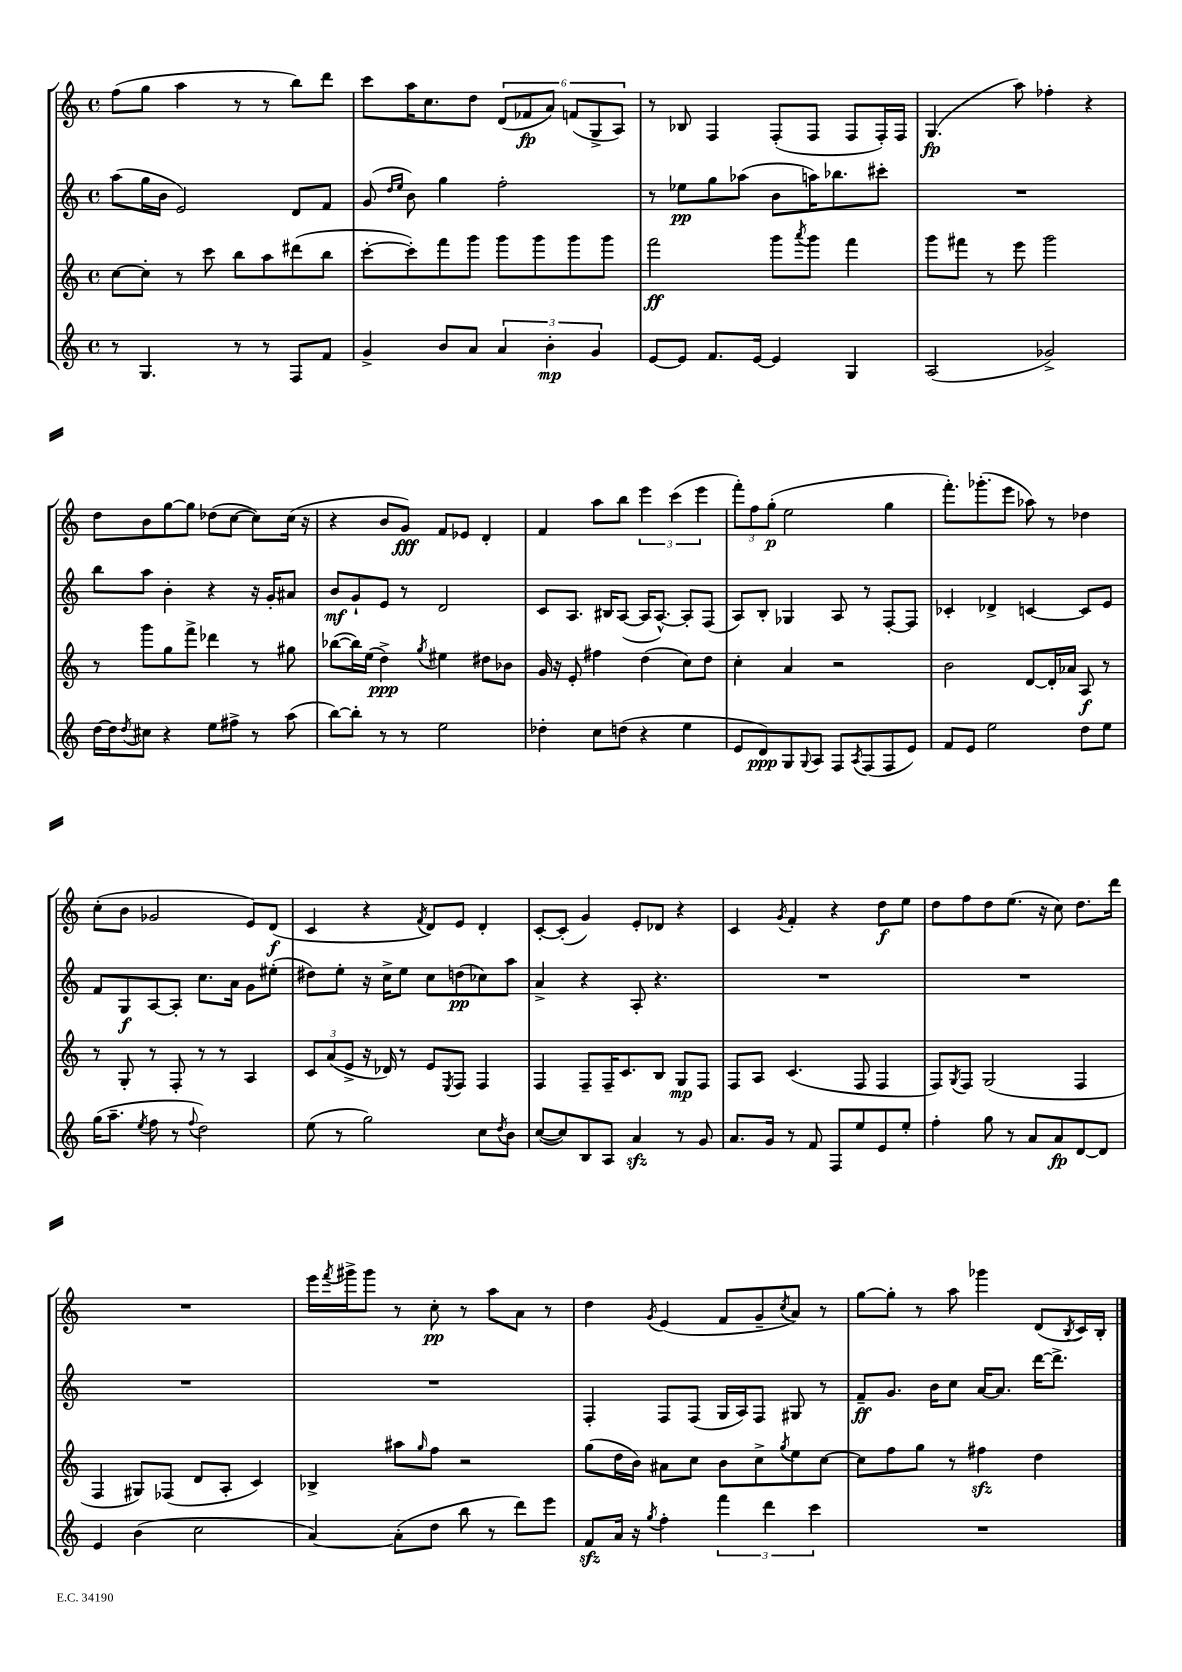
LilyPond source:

<<
\new StaffGroup <<
\new Staff = "s0" {
    \clef treble \key c \major \defaultTimeSignature \time 4/4
    f''8( g''8 a''4 r8 r8 b''8) d'''8 |
    c'''8 a''16 c''8. d''8 \tuplet 6/4 { d'8( fes'8\fp a'8) f'8( g8-> a8) } |
    r8 bes8 f4 f8-.( f8 f8 f16-.) f16 |
    g4.\fp( a''8) fes''4-. r4 |
    d''8 b'8 g''8~ g''8 des''8( c''8~ c''8) c''16( r16 |
    r4 b'8 g'8\fff) f'8 ees'8 d'4-. |
    f'4 a''8 b''8 \tuplet 3/2 { e'''4 c'''4( e'''4 } |
    \tuplet 3/2 { f'''8-.) f''8 g''8-.\p( } e''2 g''4 |
    f'''8.-.) ges'''8.-.( e'''8 aes''8) r8 des''4 |
    c''8-.( b'8 ges'2 e'8) d'8\f( |
    c'4 r4 \acciaccatura { f'8 } d'8) e'8 d'4-. |
    c'8~-. c'8-.( g'4) e'8-. des'8 r4 |
    c'4 \acciaccatura { g'8 } f'4-. r4 d''8\f e''8 |
    d''8 f''8 d''8 e''8.( r16 c''8) d''8. d'''16 |
    R1 |
    e'''16 \acciaccatura { f'''8 } gis'''16-> gis'''8 r8 c''8-.\pp r8 a''8 a'8 r8 |
    d''4 \acciaccatura { g'8 } e'4( f'8 g'8-- \acciaccatura { c''8 } a'8) r8 |
    g''8~ g''8-. r8 a''8 ges'''4 d'8( \acciaccatura { b8 } c'16) b16-. \bar "|." |
}
\new Staff = "s1" {
    \clef treble \key c \major \defaultTimeSignature \time 4/4
    a''8( g''16 b'16 e'2) d'8 f'8 |
    g'8( \grace { d''16 e''16 } b'8) g''4 f''2-. |
    r8 ees''8\pp g''8 aes''8( b'8 a''16) bes''8. cis'''8-. |
    R1 |
    b''8 a''8 b'4-. r4 r16 g'16-. ais'8 |
    b'8\mf g'8-! e'8 r8 d'2 |
    c'8 a8. bis16 a8~( a16 a8.~-^) a8-. f8( |
    a8) b8-. ges4 a8 r8 f8~-. f8 |
    ces'4-. des'4-> c'4~ c'8 e'8 |
    f'8 g8\f a8~ a8-. c''8. a'16 g'8 eis''8-.( |
    dis''8) e''8-. r16 c''16-> e''8 c''8 d''8\pp( ces''8) a''8 |
    a'4-> r4 a8-. r4. |
    R1 |
    R1 |
    R1 |
    R1 |
    f4-. f8 f8( g16 a16) f8 gis8 r8 |
    f'8--\ff g'8. b'16 c''8 a'16~ a'8. d'''16~ d'''8.-> \bar "|." |
}
\new Staff = "s2" {
    \clef treble \key c \major \defaultTimeSignature \time 4/4
    c''8~ c''8-. r8 c'''8 b''8 a''8 dis'''8( b''8 |
    c'''8~-. c'''8-.) f'''8 g'''8 g'''8 g'''8 g'''8 g'''8 |
    f'''2\ff g'''8 \acciaccatura { a'''8 } g'''8 f'''4 |
    g'''8 fis'''8 r8 e'''8 g'''2 |
    r8 g'''8 g''8 f'''8-> des'''4 r8 gis''8 |
    bes''8~( bes''16) e''16( d''4->\ppp) \acciaccatura { g''8 } eis''4 dis''8 bes'8 |
    g'16 r16 e'8-. fis''4 d''4( c''8) d''8 |
    c''4-. a'4 r2 |
    b'2 d'8~ d'16-. aes'16 a8\f r8 |
    r8 g8-. r8 f8-. r8 r8 a4 |
    \tuplet 3/2 { c'8 a'8( e'8-> } r16 des'16) r8 e'8 \acciaccatura { e8 } f8 f4 |
    f4 f8-- f16-- c'8. b8 g8\mp f8 |
    f8 a8 c'4.( f8 f4 |
    f8) \acciaccatura { g8 } f8 g2( f4 |
    f4 gis8) fes8( d'8 a8-. c'4) |
    bes4-> ais''8 \grace { g''16 } f''8 r2 |
    g''8( d''16 b'16) ais'8 c''8 b'8 c''8-> \acciaccatura { g''8 } e''8 c''8~ |
    c''8 f''8 g''8 r8 fis''4\sfz d''4 \bar "|." |
}
\new Staff = "s3" {
    \clef treble \key c \major \defaultTimeSignature \time 4/4
    r8 g4. r8 r8 f8 f'8 |
    g'4-> b'8 a'8 \tuplet 3/2 { a'4 b'4-.\mp g'4 } |
    e'8~ e'8 f'8. e'16~ e'4 g4 |
    a2( ges'2->) |
    d''16~ d''16 \acciaccatura { d''8 } cis''8 r4 e''8 fis''8-> r8 a''8( |
    b''8~) b''8-. r8 r8 e''2 |
    des''4-. c''8 d''8( r4 e''4 |
    e'8 d'8\ppp) g8 \appoggiatura { g8 } a8 f8 \acciaccatura { a8 } f8( f8 e'8) |
    f'8 e'8 e''2 d''8 e''8 |
    g''16( a''8.-- \acciaccatura { e''8 } f''8 r8 \appoggiatura { f''8 } d''2) |
    e''8( r8 g''2) c''8 \acciaccatura { d''8 } b'8 |
    c''8~( c''8) b8 a8 a'4\sfz r8 g'8 |
    a'8. g'16 r8 f'8 f8 e''8 e'8 e''8-. |
    f''4-. g''8 r8 a'8 a'8\fp d'8~ d'8 |
    e'4 b'4( c''2 |
    a'4~) a'8-.( d''8 b''8 r8 d'''8) e'''8 |
    f'8\sfz a'16 r16 \acciaccatura { g''8 } f''4-. \tuplet 3/2 { f'''4 d'''4 c'''4 } |
    R1 \bar "|." |
}
>>
>>
\layout { \context { \Score \remove "Bar_number_engraver" } }
